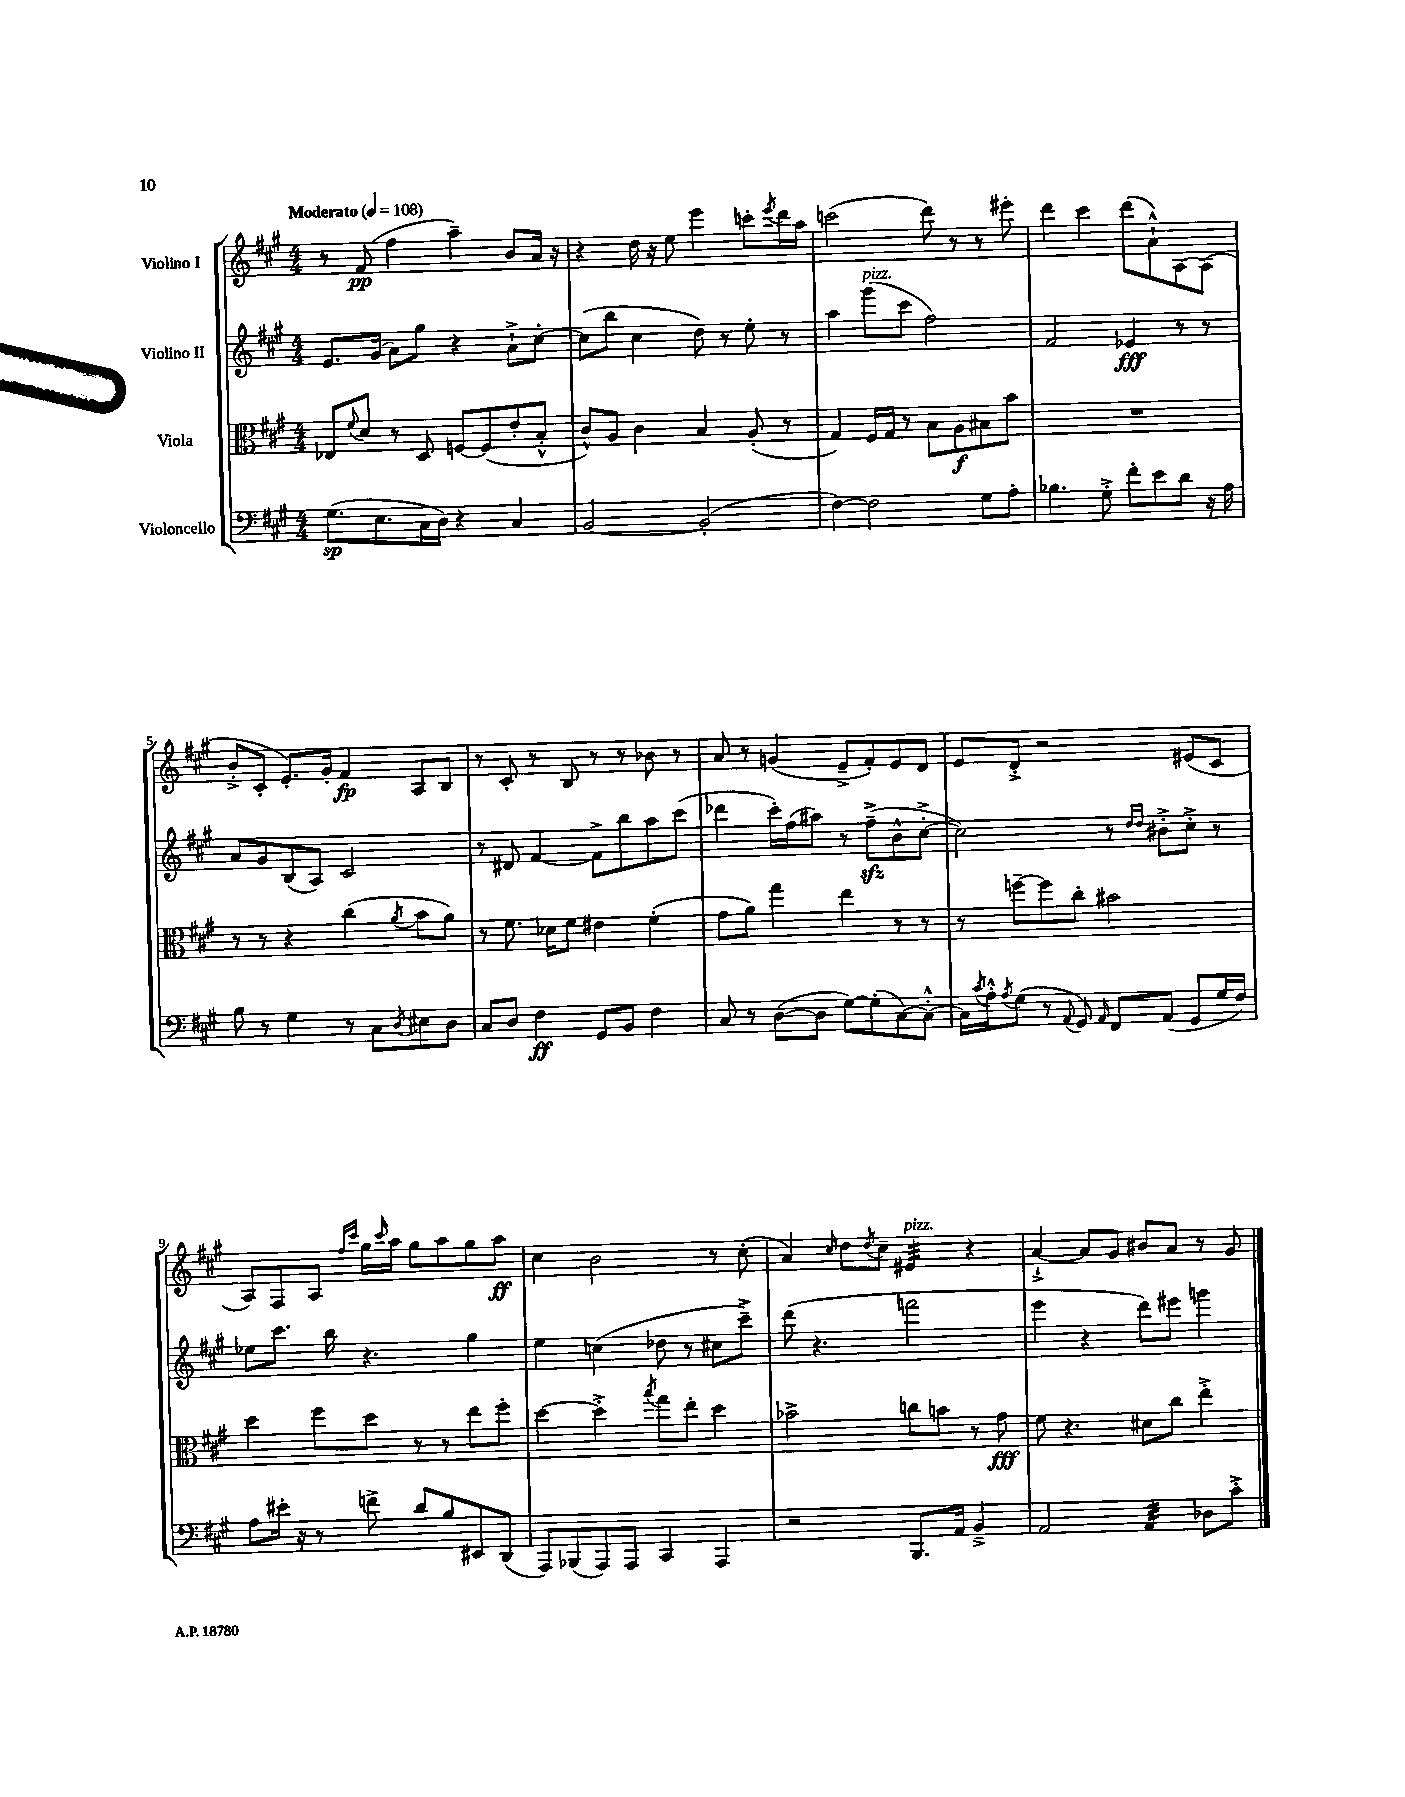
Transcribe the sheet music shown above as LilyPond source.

<<
\new StaffGroup <<
\new Staff = "s0" \with { instrumentName = "Violino I" } {
    \clef treble \key a \major \numericTimeSignature \time 4/4 \tempo "Moderato" 4 = 108
    r8 fis'8\pp( fis''4 a''4--) b'8 a'16 r16 |
    r4 d''16 r16 e''8 e'''4 c'''8-. \acciaccatura { e'''8 } d'''16 a''16 |
    c'''2( d'''8) r8 r8 eis'''8-. |
    d'''4 cis'''4 d'''8( a'8-!-^) a8~ a8( |
    b'8-.-> cis'8-. e'8.-.) gis'16-. fis'4\fp a8 b8 |
    r8 cis'8-. r8 b8 r8 r8 bes'8 r8 |
    a'8 r8 g'4( e'8---> fis'8-.) e'8 d'8 |
    e'8 d'8-.-> r2 eis'8( cis'8 |
    a8) fis8 a8 \grace { fis''16 cis'''16 } gis''16 \grace { cis'''16 } a''16 gis''8 a''8 gis''8 a''8\ff |
    cis''4 b'2 r8 cis''8-.( |
    a'4) \grace { cis''16 } d''8 \acciaccatura { d''8 } cis''8-- eis'4:32^\markup { \italic "pizz." } r4 |
    a'4~-!-> a'8 gis'8 bis'8 a'8 r8 gis'8 \bar "|." |
}
\new Staff = "s1" \with { instrumentName = "Violino II" } {
    \clef treble \key a \major \numericTimeSignature \time 4/4
    e'8. gis'16( a'8) gis''8 r4 a'8-!-> cis''8~-. |
    cis''8( b''8 cis''4 d''8) r8 e''8-. r8 |
    a''4 gis'''8^\markup { \italic "pizz." }( cis'''8 fis''2) |
    fis'2 ees'4\fff r8 r8 |
    a'8 gis'8 b8( a8) cis'2 |
    r8 dis'8 fis'4~ fis'8-> b''8 a''8 cis'''8( |
    des'''4 cis'''16-.) fis''16( ais''8) r8 fis''8--->\sfz( b'8-^ cis''8~-.-> |
    cis''2) r8 \grace { d''16 d''16 } bis'8-.-> cis''8-.-> r8 |
    ees''8 cis'''8. b''16 r4. gis''4 |
    e''4 c''4( des''8 r8 cis''8 cis'''8--->) |
    d'''8( r4. f'''2 |
    e'''4 r4 d'''8) eis'''8 g'''4 \bar "|." |
}
\new Staff = "s2" \with { instrumentName = "Viola" } {
    \clef alto \key a \major \numericTimeSignature \time 4/4
    ees8 \appoggiatura { fis'8 } d'8 r8 d8 f8~ f8( e'8-. b8-.-^ |
    cis'8-^) a8 cis'4 b4 a8-.( r8 |
    gis4) fis16 gis16 r8 b8 a8\f bis8 b'8 |
    R1 |
    r8 r8 r4 cis''4( \acciaccatura { a'8 } b'8 a'8) |
    r8 fis'8. des'16 fis'8 eis'4 fis'4-.( |
    gis'8 a'8) gis''4 e''4 r8 r8 |
    r8 f''8~-- f''8 cis''8-. bis'2 |
    d''4 fis''8 d''8 r8 r8 e''8 fis''8-. |
    d''4~ d''4-.-> \acciaccatura { b''8 } gis''8 e''8-. d''4 |
    bes'2-> c''8 b'8 r8 gis'8\fff |
    fis'8 r4. dis'8 cis''8 e''4-.-> \bar "|." |
}
\new Staff = "s3" \with { instrumentName = "Violoncello" } {
    \clef bass \key a \major \numericTimeSignature \time 4/4
    gis8.\sp( e8. cis16 d16) r4 cis4 |
    b,2~ b,2-.( |
    fis4~) fis2 gis8 a8-. |
    bes4. gis8-.-> fis'8-. e'8 d'8 r16 a16 |
    b8 r8 gis4 r8 cis8 \acciaccatura { d8 } eis8 d8 |
    cis8 d8 fis4\ff gis,8 b,8 fis4 |
    cis8 r8 d8~( d8 gis8~) gis8-.( cis8~) cis8~-.-^ |
    cis16 \acciaccatura { cis'8 } a16-.-^ \acciaccatura { a8 } gis8( r8 \appoggiatura { a,8 } gis,8) \grace { a,16 } fis,8 a,8( gis,8 gis16 fis16) |
    a8 eis'16-. r16 r8 f'8-> d'8 b8 eis,8 d,8( |
    a,,8) bes,,8( a,,8) a,,8 cis,4 a,,4 |
    r2 b,,8. a,16 b,4---> |
    a,2 a,4:32 des8 cis'8-.-> \bar "|." |
}
>>
>>
